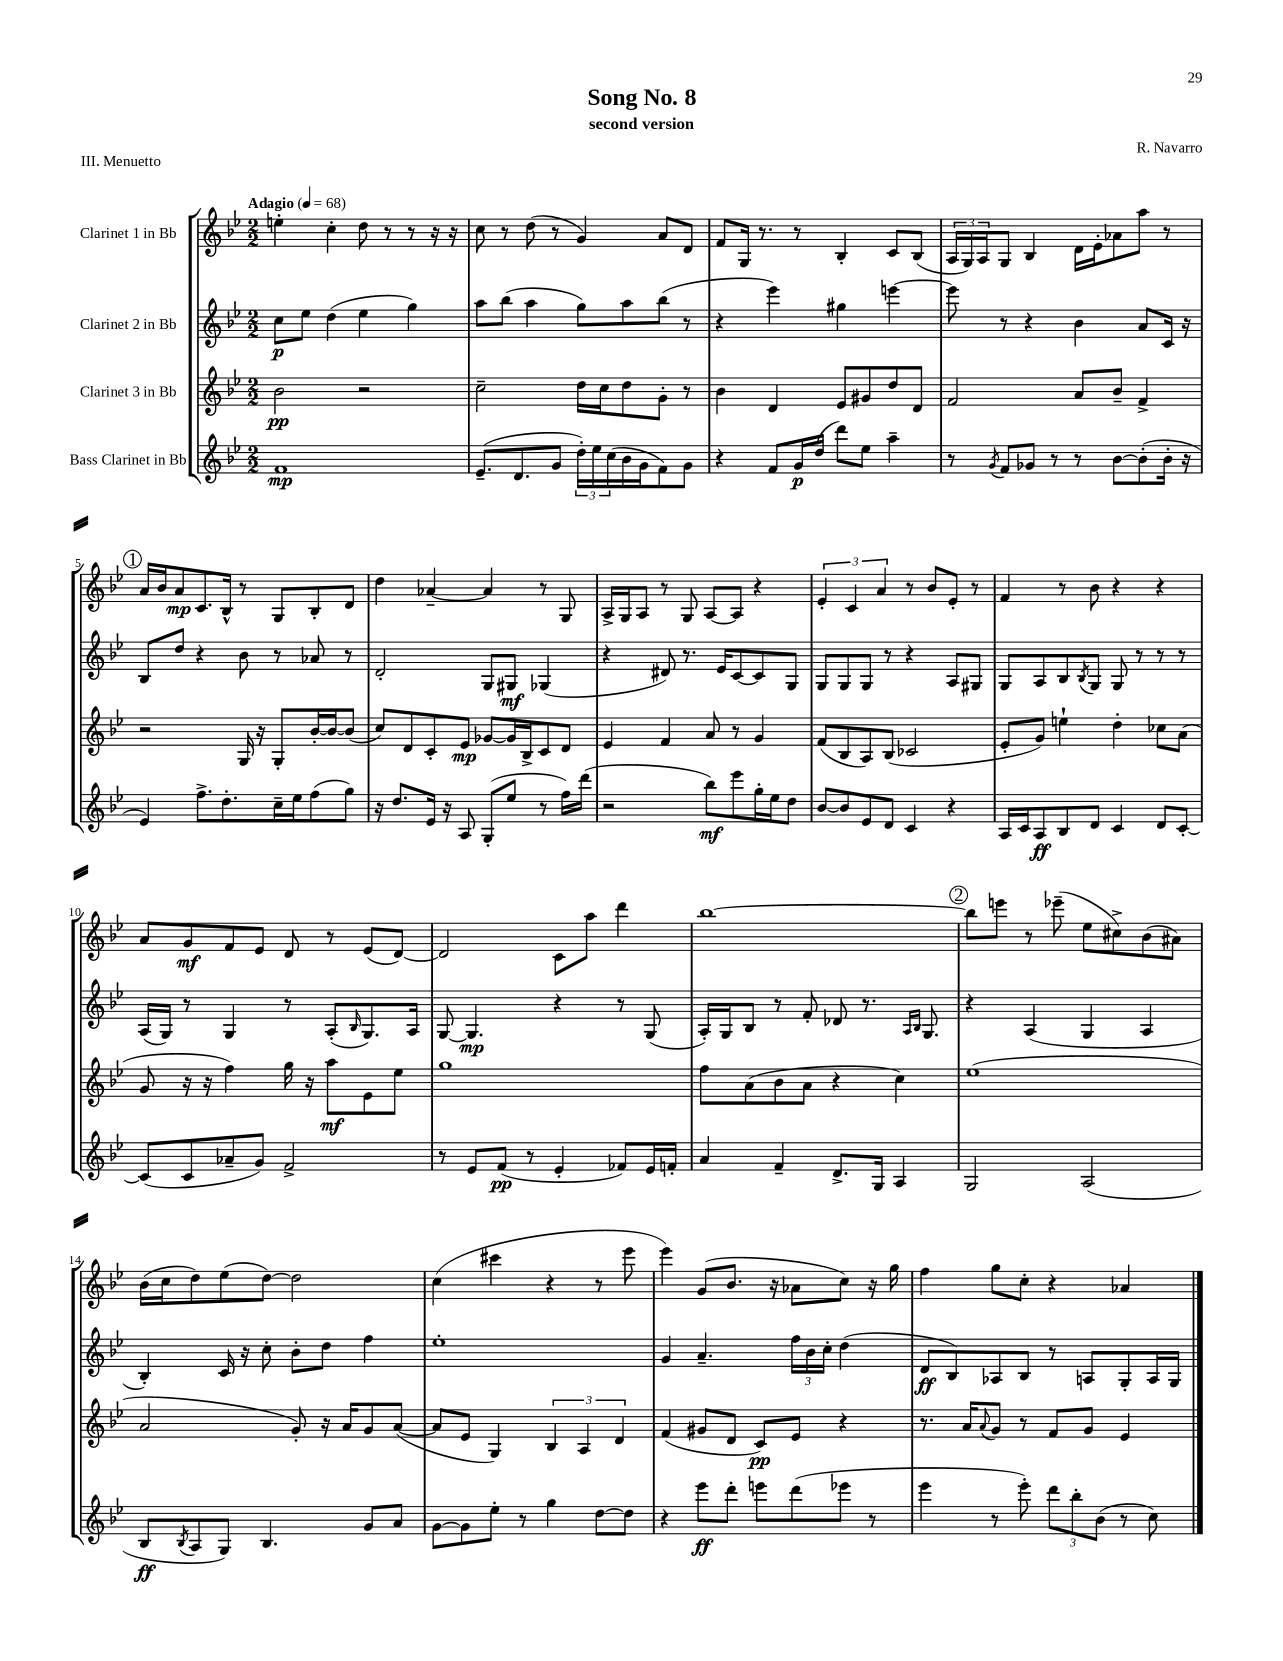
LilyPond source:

\header { title = "Song No. 8" composer = "R. Navarro" subtitle = "second version" piece = "III. Menuetto" }
<<
\new StaffGroup <<
\new Staff = "s0" \with { instrumentName = "Clarinet 1 in Bb" } {
    \clef treble \key bes \major \numericTimeSignature \time 2/2 \tempo "Adagio" 4 = 68
    e''4-. c''4-. d''8 r8 r8 r16 r16 |
    c''8 r8 d''8( r8 g'4) a'8 d'8 |
    f'8 g16 r8. r8 bes4-. c'8 bes8( |
    \tuplet 3/2 { a16 g16) a16 } g8 bes4 d'16 ees'16-. aes'8 a''8 r8 |
    \mark \markup { \circle "1" } a'16 bes'16 a'8\mp c'8. bes16-^ r8 g8 bes8-. d'8 |
    d''4 aes'4~-- aes'4 r8 g8 |
    a16-> g16 a8 r8 g8 a8~ a8 r4 |
    \tuplet 3/2 { ees'4-. c'4 a'4 } r8 bes'8 ees'8-. r8 |
    f'4 r8 bes'8 r4 r4 |
    a'8 g'8\mf f'8 ees'8 d'8 r8 ees'8( d'8~) |
    d'2 c'8 a''8 d'''4 |
    bes''1~ |
    \mark \markup { \circle "2" } bes''8 e'''8 r8 ees'''8--( ees''8 cis''8->) bes'8( ais'8) |
    bes'16( c''16 d''8) ees''8( d''8~) d''2 |
    c''4( cis'''4 r4 r8 ees'''8 |
    ees'''4) g'8( bes'8. r16 aes'8 c''8) r16 g''16 |
    f''4 g''8 c''8-. r4 aes'4 \bar "|." |
}
\new Staff = "s1" \with { instrumentName = "Clarinet 2 in Bb" } {
    \clef treble \key bes \major \numericTimeSignature \time 2/2
    c''8\p ees''8 d''4( ees''4 g''4) |
    a''8 bes''8( a''4 g''8) a''8 bes''8( r8 |
    r4 ees'''4) gis''4 e'''4~ |
    e'''8 r8 r4 bes'4 a'8 c'16 r16 |
    \mark \markup { \circle "1" } bes8 d''8 r4 bes'8 r8 aes'8 r8 |
    d'2-. g8 gis8\mf ges4( |
    r4 dis'8) r8. ees'16 c'8~ c'8 g8 |
    g8 g8 g8 r8 r4 a8 gis8 |
    g8 a8 bes8 \acciaccatura { bes8 } g8 g8 r8 r8 r8 |
    a16( g16) r8 g4 r8 a8-.( \grace { bes16 } g8.) a16 |
    g8~ g4.\mp r4 r8 g8( |
    a16-.) g16 bes8 r8 f'8-. des'8 r8. \grace { a16 bes16 } g8. |
    \mark \markup { \circle "2" } r4 a4( g4 a4 |
    bes4-.) c'16 r16 c''8-. bes'8-. d''8 f''4 |
    ees''1-. |
    g'4 a'4.-- \tuplet 3/2 { f''16 bes'16 c''16-. } d''4( |
    d'8\ff bes8) aes8 bes8 r8 a8 g8-. a16 g16 \bar "|." |
}
\new Staff = "s2" \with { instrumentName = "Clarinet 3 in Bb" } {
    \clef treble \key bes \major \numericTimeSignature \time 2/2
    bes'2\pp r2 |
    c''2-- d''16 c''16 d''8 g'8-. r8 |
    bes'4 d'4 ees'8 gis'8 d''8 d'8 |
    f'2 a'8 bes'8-- f'4-> |
    \mark \markup { \circle "1" } r2 g16 r16 g8-. bes'16~-. bes'16~ bes'8( |
    c''8) d'8 c'8-. ees'8\mp ges'8~ ges'16 bes16-> c'8 d'8 |
    ees'4 f'4 a'8 r8 g'4 |
    f'8( bes8 a8) bes8( ces'2 |
    ees'8-. g'8) e''4-! d''4-. ces''8 a'8( |
    g'8 r16 r16 f''4) g''16 r16 a''8\mf ees'8 ees''8 |
    g''1 |
    f''8 a'8( bes'8 a'8 r4 c''4) |
    \mark \markup { \circle "2" } ees''1( |
    a'2 g'8-.) r16 a'16 g'8 a'8~( |
    a'8 ees'8 g4) \tuplet 3/2 { bes4 a4 d'4 } |
    f'4( gis'8 d'8 c'8\pp) ees'8 r4 |
    r8. a'16 \appoggiatura { a'8 } g'8 r8 f'8 g'8 ees'4 \bar "|." |
}
\new Staff = "s3" \with { instrumentName = "Bass Clarinet in Bb" } {
    \clef treble \key bes \major \numericTimeSignature \time 2/2
    f'1\mp |
    ees'8.--( d'8. g'8 \tuplet 3/2 { d''16-.) ees''16 c''16( } bes'16 g'16 f'8) g'8 |
    r4 f'8 g'16\p d''16( d'''8) ees''8 a''4-- |
    r8 \acciaccatura { g'8 } f'8 ges'8 r8 r8 bes'8~ bes'8-.( bes'16-. r16 |
    \mark \markup { \circle "1" } ees'4) f''8.-> d''8.-. c''16-- ees''16 f''8( g''8) |
    r16 d''8. ees'16 r16 a8 g8-.( ees''8 r8 f''16) d'''16( |
    r2 bes''8\mf) ees'''8 g''16-. ees''16 d''8 |
    bes'8~ bes'8 ees'8 d'8 c'4 r4 |
    a16 c'16 a8\ff bes8 d'8 c'4 d'8 c'8~-. |
    c'8( c'8 aes'8-- g'8) f'2-> |
    r8 ees'8 f'8\pp( r8 ees'4-. fes'8) ees'16 f'16-. |
    a'4 f'4-- d'8.-> g16 a4 |
    \mark \markup { \circle "2" } g2 a2( |
    bes8\ff \acciaccatura { bes8 } a8 g8) bes4. g'8 a'8 |
    g'8~ g'8 ees''8-. r8 g''4 d''8~ d''8 |
    r4 ees'''8\ff d'''8-. e'''8 d'''8( ees'''8 r8 |
    ees'''4 r8 ees'''8-.) \tuplet 3/2 { d'''8 bes''8-. bes'8( } r8 c''8) \bar "|." |
}
>>
>>
